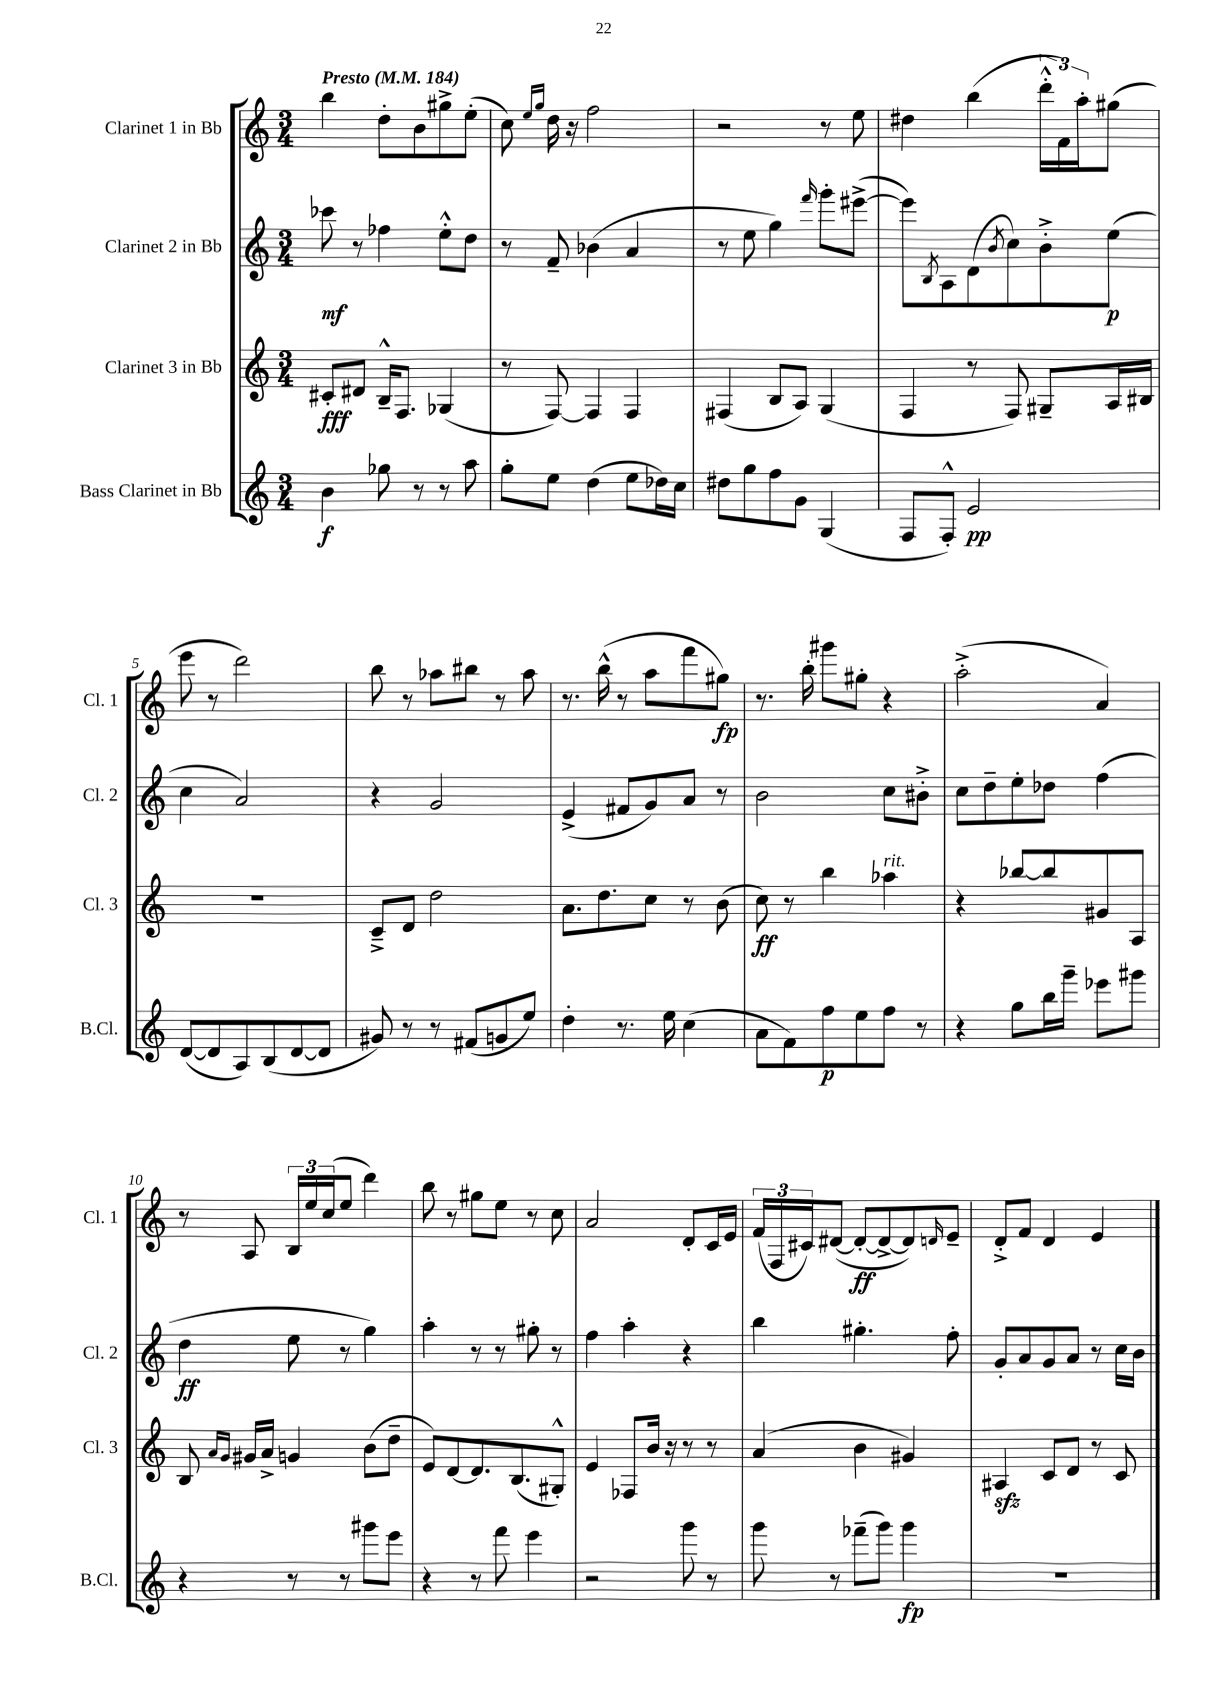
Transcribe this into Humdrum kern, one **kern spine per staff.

**kern	**kern	**kern	**kern
*staff4	*staff3	*staff2	*staff1
*clefG2	*clefG2	*clefG2	*clefG2
*k[]	*k[]	*k[]	*k[]
*M3/4	*M3/4	*M3/4	*M3/4
*MM184	*MM184	*MM184	*MM184
4b\	8c#'/L	8ccc-\	4bb\
.	8d#/J	8r	.
8gg-\	16B~^^/LK	4ff-\	8dd'\L
.	8.F/J	.	.
8r	.	.	8b\
8r	(4G-/	8ee'^^\L	8gg#^\
8aa\	.	8dd\J	(8ee'\J
=	=	=	=
8gg'\L	8r	8r	8cc\)
.	.	.	16qqee/LL
.	.	.	16qqgg/JJ
8ee\J	[8F/)	8f~/	16dd\
.	.	.	16r
(4dd\	4F/]	(4b-\	2ff\
8ee\L	4F/	4a/	.
16dd-\L)	.	.	.
16cc\JJ	.	.	.
=	=	=	=
8dd#\L	(4F#/	8r	2r
8gg\	.	8ee\	.
8ff\	8B/L	4gg\)	.
8g\J	8A/J)	.	.
.	.	16qqfff/	.
(4G/	(4G/	8ggg'\L	8r
.	.	([8eee#^\J	8ee\
=	=	=	=
8F/L	4F/	8eee#\]L)	4dd#\
.	.	8qB/	.
8F'^^/J)	.	8A\	.
2e/	8r	(8d\	(4bb\
.	.	8qb/	.
.	8F/)	8cc\)	.
.	8G#~/L	8b'^\	24ddd'^^\LL
.	.	.	24f\)
.	.	.	24aa'\J
.	16A/L	(8ee\J	(8gg#\J
.	16B#/JJ	.	.
=	=	=	=
([8d/L	2.r	4cc\	8eee\
8d/]	.	.	8r
8A/)	.	2a/)	2ddd\)
(8B/	.	.	.
[8d/	.	.	.
8d/]J	.	.	.
=	=	=	=
8g#/)	8c~^/L	4r	8bb\
8r	8d/J	.	8r
8r	2dd\	2g/	8aa-\L
(8f#/L	.	.	8bb#\J
8g/	.	.	8r
8ee/J)	.	.	8aa-\
=	=	=	=
4dd'\	8.a\L	(4e^/	8.r
.	8.dd\	.	(16bb^^\
8.r	.	8f#/L	8r
.	8cc\J	8g/)	8aa\L
16ee\	.	.	.
(4cc\	8r	8a/J	8fff\
.	(8b\	8r	8gg#\J)
=	=	=	=
8a\L	8cc\)	2b\	8.r
8f\)	8r	.	.
.	.	.	16bb'\
8ff\	4bb\	.	8ggg#\L
8ee\	.	.	8gg#'\J
8ff\J	4aa-\	8cc\L	4r
8r	.	8b#'^\J	.
=	=	=	=
4r	4r	8cc\L	(2aa'^\
.	.	8dd~\	.
8gg\L	[8bb-/L	8ee'\	.
16bb\L	8bb-/]	8dd-\J	.
16ggg~\JJ	.	.	.
8eee-\L	8g#/	(4ff\	4a/)
8ggg#\J	8A/J	.	.
=	=	=	=
4r	8B/	4dd\	8r
.	16qqa/LL	.	.
.	16qqg/JJ	.	.
.	16g#/LL	.	8A/
.	16a^/JJ	.	.
8r	4g/	8ee\	24B/LL
.	.	.	24ee/
.	.	.	(24cc/J
8r	.	8r	8ee/J
8ggg#\L	(8b\L	4gg\)	4ddd\)
8eee\J	8dd~\J	.	.
=	=	=	=
4r	8e/L)	4aa'\	8bb\
.	[8d/	.	8r
8r	8.d/]	8r	8gg#\L
8fff\	.	8r	8ee\J
.	(8.B/	.	.
4eee\	.	8gg#'\	8r
.	8G#'^^/J)	8r	8cc\
=	=	=	=
2r	4e/	4ff\	2a/
.	8F-/L	4aa'\	.
.	16b/Jk	.	.
.	16r	.	.
8ggg\	8r	4r	8d'/L
8r	8r	.	16c/L
.	.	.	16e/JJ
=	=	=	=
8ggg\	(4a/	4bb\	(24f/LL
.	.	.	24F/
.	.	.	24c#/J)
8r	.	.	([8d#/J
(8fff-~\L	4b\	4.gg#'\	8d#'/_L
8ggg\J)	.	.	8d#^/_
4ggg\	4g#/)	.	8d#/])
.	.	.	16qqd/
.	.	8ff'\	8e~/J
=	=	=	=
2.r	4A#/	8g'/L	8d'^/L
.	.	8a/	8f/J
.	8c/L	8g/	4d/
.	8d/J	8a/J	.
.	8r	8r	4e/
.	8c/	16cc\LL	.
.	.	16b\JJ	.
==	==	==	==
*-	*-	*-	*-
